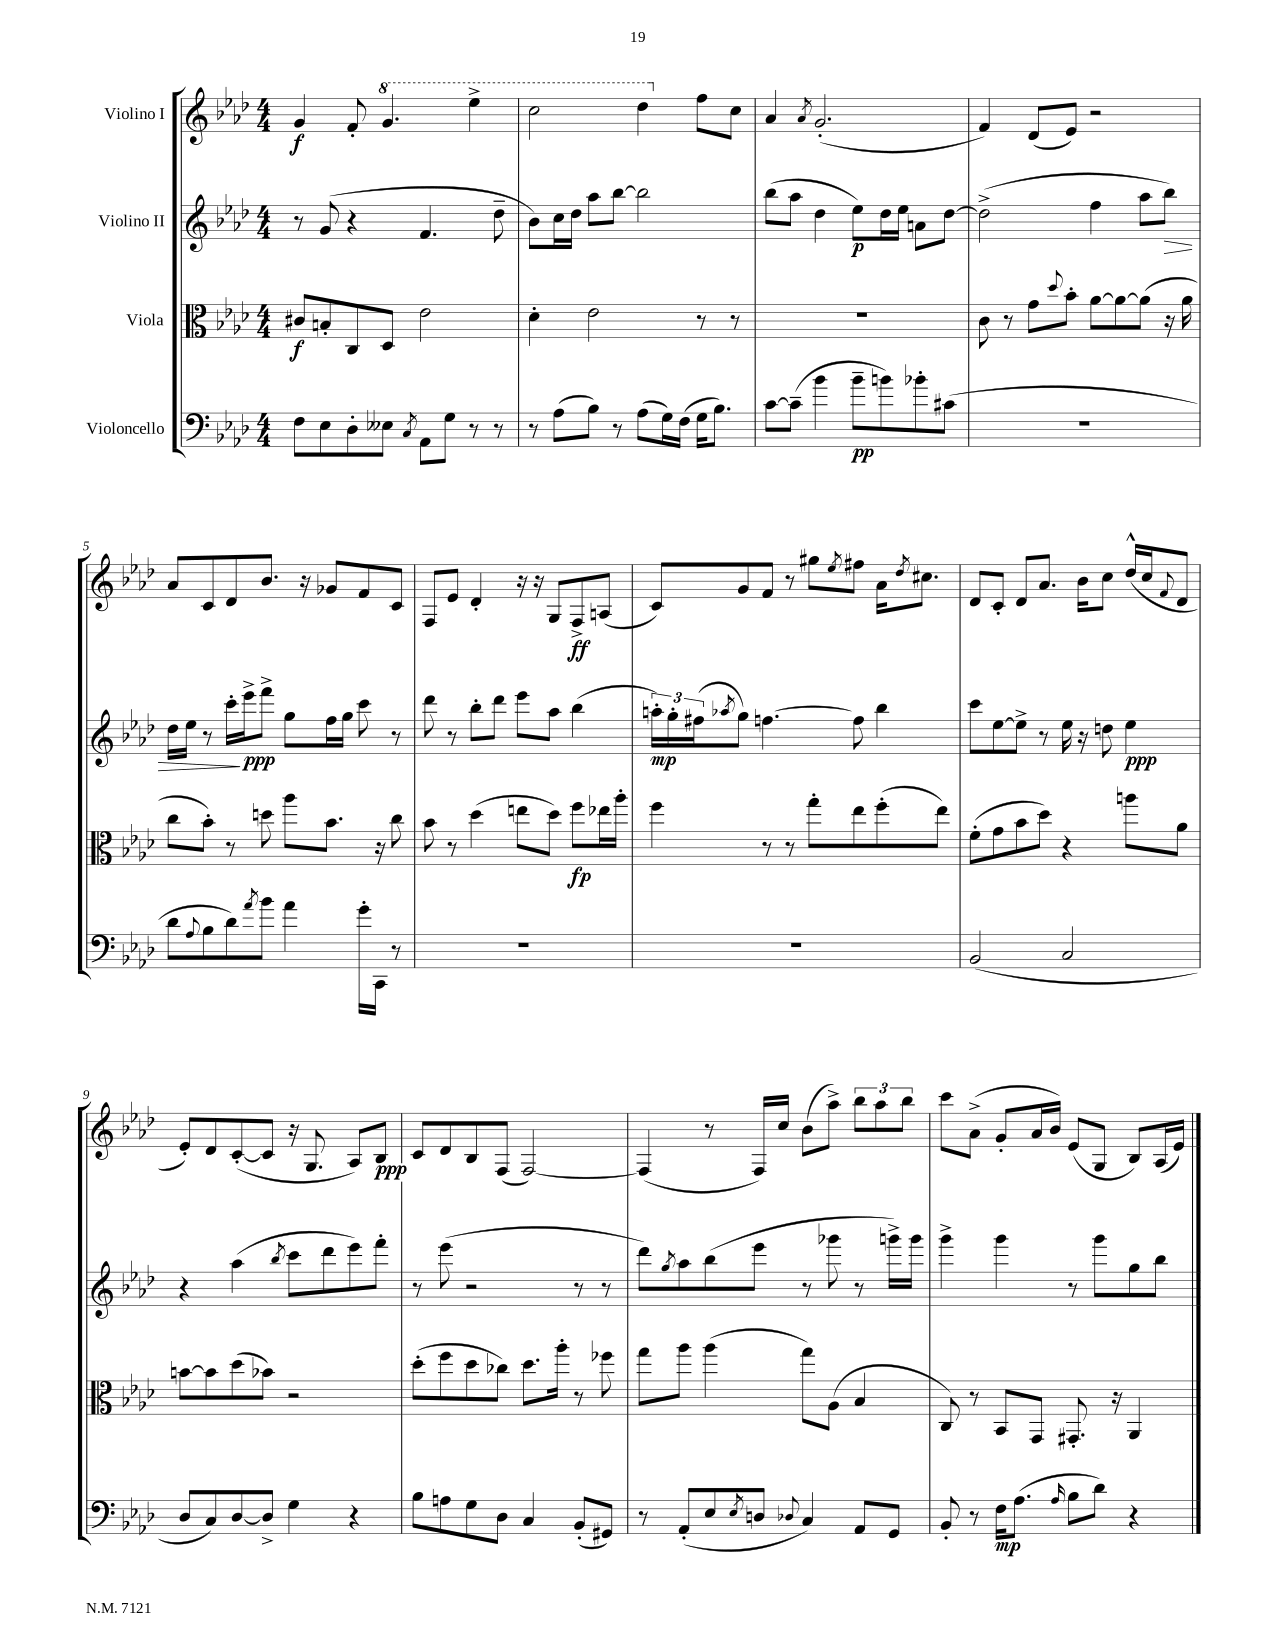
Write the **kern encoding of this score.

**kern	**dynam	**kern	**dynam	**kern	**dynam	**kern	**dynam
*part4	*part4	*part3	*part3	*part2	*part2	*part1	*part1
*staff4	*staff4	*staff3	*staff3	*staff2	*staff2	*staff1	*staff1
*I"Violoncello	*	*I"Viola	*	*I"Violino II	*	*I"Violino I	*
*clefF4	*	*clefC3	*	*clefG2	*	*clefG2	*
*k[b-e-a-d-]	*	*k[b-e-a-d-]	*	*k[b-e-a-d-]	*	*k[b-e-a-d-]	*
*M4/4	*	*M4/4	*	*M4/4	*	*M4/4	*
=1	=1	=1	=1	=1	=1	=1	=1
8F\L	.	8c#X/L	f	8r	.	4g/	f
8E-\	.	8Bn'/	.	(8g/	.	.	.
8D-'\	.	8C/	.	4r	.	8f'/	.
*	*	*	*	*	*	*8va	*
8E--X\J	.	8D-/J	.	.	.	4.gg/	.
8qC/	.	.	.	.	.	.	.
8AA-\L	.	2e-\	.	4.f/	.	.	.
8G\J	.	.	.	.	.	.	.
8r	.	.	.	.	.	4eee-^\	.
8r	.	.	.	8dd-~\	.	.	.
=2	=2	=2	=2	=2	=2	=2	=2
8r	.	4d-'\	.	8b-\L)	.	2ccc\	.
(8A-\L	.	.	.	16cc\L	.	.	.
.	.	.	.	16dd-\JJ	.	.	.
8B-\J)	.	2e-\	.	8aa-\L	.	.	.
8r	.	.	.	[8bb-\J	.	.	.
(8A-\L	.	.	.	2bb-\]	.	4ddd-\	.
16G\L)	.	.	.	.	.	.	.
(16F\JJ	.	.	.	.	.	.	.
*	*	*	*	*	*	*X8va	*
16G\KL	.	8r	.	.	.	8ff\L	.
8.B-\J)	.	.	.	.	.	.	.
.	.	8r	.	.	.	8cc\J	.
=3	=3	=3	=3	=3	=3	=3	=3
[8c\L	.	1r	.	(8bb-\L	.	4a-/	.
(8c~\J]	.	.	.	8aa-\J	.	.	.
.	.	.	.	.	.	8qa-/	.
4b-\	.	.	.	4dd-\	.	(2.g'/	.
8b-~\L	pp	.	.	8ee-\L)	p	.	.
8bn\)	.	.	.	16dd-\L	.	.	.
.	.	.	.	16ee-\JJ	.	.	.
8b-X'\	.	.	.	8an\L	.	.	.
(8c#X\J	.	.	.	[8dd-\J	.	.	.
=4	=4	=4	=4	=4	=4	=4	=4
1r	.	8c\	.	(2dd-^\]	.	4f/)	.
.	.	8r	.	.	.	.	.
.	.	8g\L	.	.	.	(8d-/L	.
.	.	8qqdd-/	.	.	.	.	.
.	.	8b-'\J	.	.	.	8e-/J)	.
.	.	[8a-\L	.	4ff\	.	2r	.
.	.	8a-\_	.	.	.	.	.
.	.	(8a-\J]	.	8aa-\L	.	.	.
!	!	!	!	!	!LO:HP:b	!	!
.	.	16r	.	8bb-\J)	>	.	.
.	.	16a-\	.	.	.	.	.
!!LO:LB:g=z
=5	=5	=5	=5	=5	=5	=5	=5
8d-\L	.	8cc\L	.	16dd-\LL	.	8a-/L	.
.	.	.	.	16ee-\JJ	.	.	.
8qqA-/	.	.	.	.	.	.	.
8B-\	.	8b-'\J)	.	8r	.	8c/	.
8d-\)	.	8r	.	16ccc'\LL	.	8d-/	.
.	.	.	.	16eee-^\J	] ppp	.	.
8qa-/	.	.	.	.	.	.	.
8b-\J	.	8ddn\	.	8fff^\J	.	8.b-/J	.
4a-\	.	8aa-\L	.	8gg\L	.	.	.
.	.	.	.	.	.	16r	.
.	.	8.b-\J	.	16ff\L	.	8g-X/L	.
.	.	.	.	16gg\JJ	.	.	.
16g'\LL	.	.	.	8ccc\	.	8f/	.
16CC\JJ	.	16r	.	.	.	.	.
8r	.	8cc\	.	8r	.	8c/J	.
=6	=6	=6	=6	=6	=6	=6	=6
1r	.	8b-\	.	8ddd-\	.	8F/L	.
.	.	8r	.	8r	.	8e-/J	.
.	.	(4dd-\	.	8bb-'\L	.	4d-'/	.
.	.	.	.	8ddd-\J	.	.	.
.	.	8een\L	.	8eee-\L	.	16r	.
.	.	.	.	.	.	16r	.
.	.	8dd-\J)	.	8aa-\J	.	8G/L	.
.	.	8ff\L	fp	(4bb-\	.	8F^/	ff
.	.	16ee-X\L	.	.	.	(8An/J	.
.	.	16aa-'\JJ	.	.	.	.	.
=7	=7	=7	=7	=7	=7	=7	=7
1r	.	4ff\	.	24aan'\LL)	mp	8c/L)	.
.	.	.	.	24gg'\	.	.	.
.	.	.	.	(24ff#X\J	.	.	.
.	.	.	.	8qaa-X/	.	.	.
.	.	.	.	8gg\J)	.	8g/	.
.	.	8r	.	[4.ffn\	.	8f/J	.
.	.	8r	.	.	.	8r	.
.	.	8gg'\L	.	.	.	8gg#X\L	.
.	.	.	.	.	.	8qee-/	.
.	.	8ee-\	.	8ff\]	.	8ff#X\J	.
.	.	(8ff'\	.	4bb-\	.	16a-\KL	.
.	.	.	.	.	.	8qdd-/	.
.	.	.	.	.	.	8.cc#X\J	.
.	.	8ee-\J)	.	.	.	.	.
=8	=8	=8	=8	=8	=8	=8	=8
(2BB-/	.	(8f'\L	.	8ccc\L	.	8d-/L	.
.	.	8g\	.	[8ee-\	.	8c'/J	.
.	.	8b-\	.	8ee-^\J]	.	8d-/L	.
.	.	8dd-\J)	.	8r	.	8.a-/J	.
2C/	.	4r	.	16ee-\	.	.	.
.	.	.	.	16r	.	16b-\KL	.
.	.	.	.	8ddn\	.	8cc\J	.
.	.	8aan\L	.	4ee-\	ppp	(16dd-^^/LL	.
.	.	.	.	.	.	16cc/J	.
.	.	.	.	.	.	8qqf/	.
.	.	8a-\J	.	.	.	8d-/J	.
!!LO:LB:g=z
=9	=9	=9	=9	=9	=9	=9	=9
8D-/L	.	[8bn\L	.	4r	.	8e-'/L)	.
8C/)	.	8b\]	.	.	.	8d-/	.
[8D-/	.	(8dd-\	.	(4aa-\	.	([8c'/	.
8D-^/J]	.	8b-X\J)	.	.	.	8c/J]	.
.	.	.	.	8qbb-/	.	.	.
4G\	.	2r	.	8ccc\L	.	16r	.
.	.	.	.	.	.	8.G/	.
.	.	.	.	8ddd-\	.	.	.
4r	.	.	.	8eee-\)	.	8A-/L)	.
.	.	.	.	8fff'\J	.	8B-/J	ppp
=10	=10	=10	=10	=10	=10	=10	=10
8B-\L	.	(8dd-'\L	.	8r	.	8c/L	.
8An\	.	8ff\	.	(8eee-\	.	8d-/	.
8G\	.	8dd-\	.	2r	.	8B-/	.
8D-\J	.	8cc-X\J)	.	.	.	(8F/J	.
4C/	.	8.dd-\L	.	.	.	[2F/)	.
.	.	16aa-'\Jk	.	.	.	.	.
(8BB-'/L	.	8r	.	8r	.	.	.
8GG#X/J)	.	8ff-X\	.	8r	.	.	.
=11	=11	=11	=11	=11	=11	=11	=11
8r	.	8gg\L	.	8ddd-\L)	.	(4F/]	.
.	.	.	.	8qgg/	.	.	.
(8AA-'/L	.	8aa-\J	.	8aa-\	.	.	.
8E-/	.	(4aa-\	.	(8bb-\	.	8r	.
8qE-/	.	.	.	.	.	.	.
8Dn/J	.	.	.	8eee-\J	.	16F/LL)	.
.	.	.	.	.	.	16cc/JJ	.
8qqD-X/	.	.	.	.	.	.	.
4C/)	.	8gg\L)	.	8r	.	(8b-\L	.
.	.	(8A-\J	.	8ggg-X\	.	8aa-^\J)	.
8AA-/L	.	4B-/	.	8r	.	12bb-\L	.
.	.	.	.	.	.	12aa-\	.
8GG/J	.	.	.	16gggn^\LL)	.	.	.
.	.	.	.	.	.	12bb-\J	.
.	.	.	.	16ggg\JJ	.	.	.
=12	=12	=12	=12	=12	=12	=12	=12
8BB-'/	.	8C/)	.	4ggg^\	.	8ccc\L	.
8r	.	8r	.	.	.	(8a-^\J	.
16F\KL	mp	8BB-/L	.	4ggg\	.	8g'/L	.
(8.A-\J	.	.	.	.	.	.	.
.	.	8GG/J	.	.	.	16a-/L	.
.	.	.	.	.	.	16b-/JJ)	.
16qqA-/	.	.	.	.	.	.	.
8B-\L	.	8.GG#X'/	.	8r	.	(8e-/L	.
8d-\J)	.	.	.	8ggg\L	.	8G/J	.
.	.	16r	.	.	.	.	.
4r	.	4AA-/	.	8gg\	.	8B-/L)	.
.	.	.	.	8bb-\J	.	(16A-/L	.
.	.	.	.	.	.	16e-/JJ)	.
==	==	==	==	==	==	==	==
*-	*-	*-	*-	*-	*-	*-	*-
